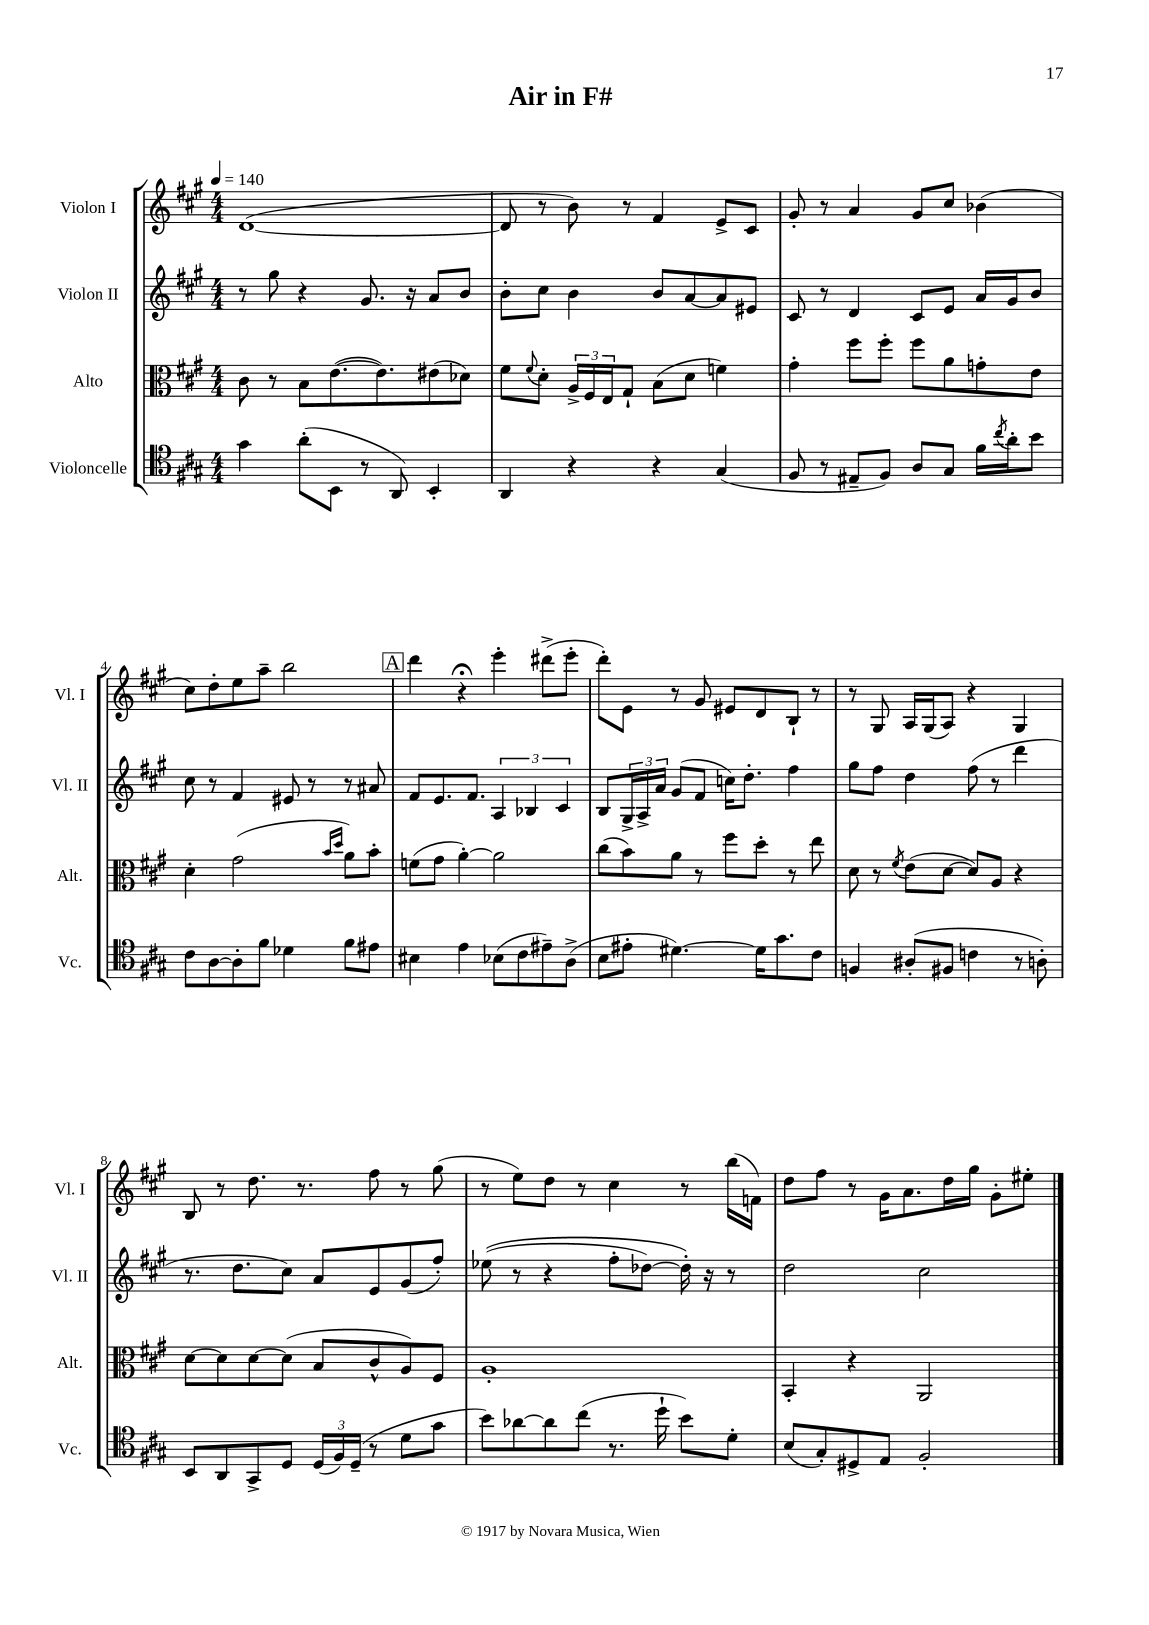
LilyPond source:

\header { title = "Air in F#" }
<<
\new StaffGroup <<
\new Staff = "s0" \with { instrumentName = "Violon I" shortInstrumentName = "Vl. I" } {
    \clef treble \key a \major \numericTimeSignature \time 4/4 \tempo 4 = 140
    d'1~( |
    d'8 r8 b'8) r8 fis'4 e'8-> cis'8 |
    gis'8-. r8 a'4 gis'8 cis''8 bes'4( |
    cis''8) d''8-. e''8 a''8-- b''2 |
    \mark \markup { \box "A" } d'''4 r4\fermata e'''4-. dis'''8->( e'''8-. |
    d'''8-.) e'8 r8 gis'8 eis'8 d'8 b8-! r8 |
    r8 gis8 a16 gis16( a8) r4 gis4 |
    b8 r8 d''8. r8. fis''8 r8 gis''8( |
    r8 e''8) d''8 r8 cis''4 r8 b''16( f'16) |
    d''8 fis''8 r8 gis'16 a'8. d''16 gis''16 gis'8-. eis''8-. \bar "|." |
}
\new Staff = "s1" \with { instrumentName = "Violon II" shortInstrumentName = "Vl. II" } {
    \clef treble \key a \major \numericTimeSignature \time 4/4
    r8 gis''8 r4 gis'8. r16 a'8 b'8 |
    b'8-. cis''8 b'4 b'8 a'8~ a'8 eis'8 |
    cis'8 r8 d'4 cis'8 e'8 a'16 gis'16 b'8 |
    cis''8 r8 fis'4 eis'8 r8 r8 ais'8 |
    \mark \markup { \box "A" } fis'8 e'8. fis'8. \tuplet 3/2 { a4 bes4 cis'4 } |
    b8 \tuplet 3/2 { gis16-> a16-> a'16 } gis'8( fis'8 c''16) d''8.-. fis''4 |
    gis''8 fis''8 d''4 fis''8( r8 d'''4 |
    r8. d''8. cis''8) a'8 e'8 gis'8( fis''8-.) |
    ees''8(\( r8 r4 fis''8-. des''8~) des''16-.\) r16 r8 |
    d''2 cis''2 \bar "|." |
}
\new Staff = "s2" \with { instrumentName = "Alto" shortInstrumentName = "Alt." } {
    \clef alto \key a \major \numericTimeSignature \time 4/4
    cis'8 r8 b8 e'8.~( e'8.) eis'8( des'8) |
    fis'8 \appoggiatura { fis'8 } d'8-. \tuplet 3/2 { a16-> fis16 e16 } gis8-! b8( d'8 f'4) |
    gis'4-. fis''8 fis''8-. fis''8 a'8 g'8-. e'8 |
    d'4-. gis'2( \grace { b'16 d''16 } a'8) b'8-. |
    \mark \markup { \box "A" } f'8( gis'8 a'4~-.) a'2 |
    cis''8( b'8) a'8 r8 fis''8 d''8-. r8 e''8 |
    d'8 r8 \acciaccatura { fis'8 } e'8( d'8~ d'8) a8 r4 |
    d'8~ d'8 d'8~ d'8( b8 cis'8-^ a8) fis8 |
    a1-. |
    b,4-. r4 a,2 \bar "|." |
}
\new Staff = "s3" \with { instrumentName = "Violoncelle" shortInstrumentName = "Vc." } {
    \clef tenor \key a \major \numericTimeSignature \time 4/4
    gis'4 a'8-.( b,8 r8 a,8) b,4-. |
    a,4 r4 r4 gis4( |
    fis8 r8 eis8-- fis8) a8 gis8 fis'16 \acciaccatura { cis''8 } a'16-. b'8 |
    cis'8 a8~ a8-. fis'8 des'4 fis'8 eis'8 |
    \mark \markup { \box "A" } bis4 e'4 bes8( cis'8 eis'8--) a8->( |
    b8 eis'8-. dis'4.~) dis'16 gis'8. cis'8 |
    f4 ais8-.( fis8 c'4 r8 a8-.) |
    b,8 a,8 gis,8-> d8 \tuplet 3/2 { d16( fis16) d16--( } r8 d'8 gis'8 |
    b'8) aes'8~ aes'8 cis''8( r8. d''16-! b'8) d'8-. |
    b8( gis8-.) dis8-> e8 fis2-. \bar "|." |
}
>>
>>
